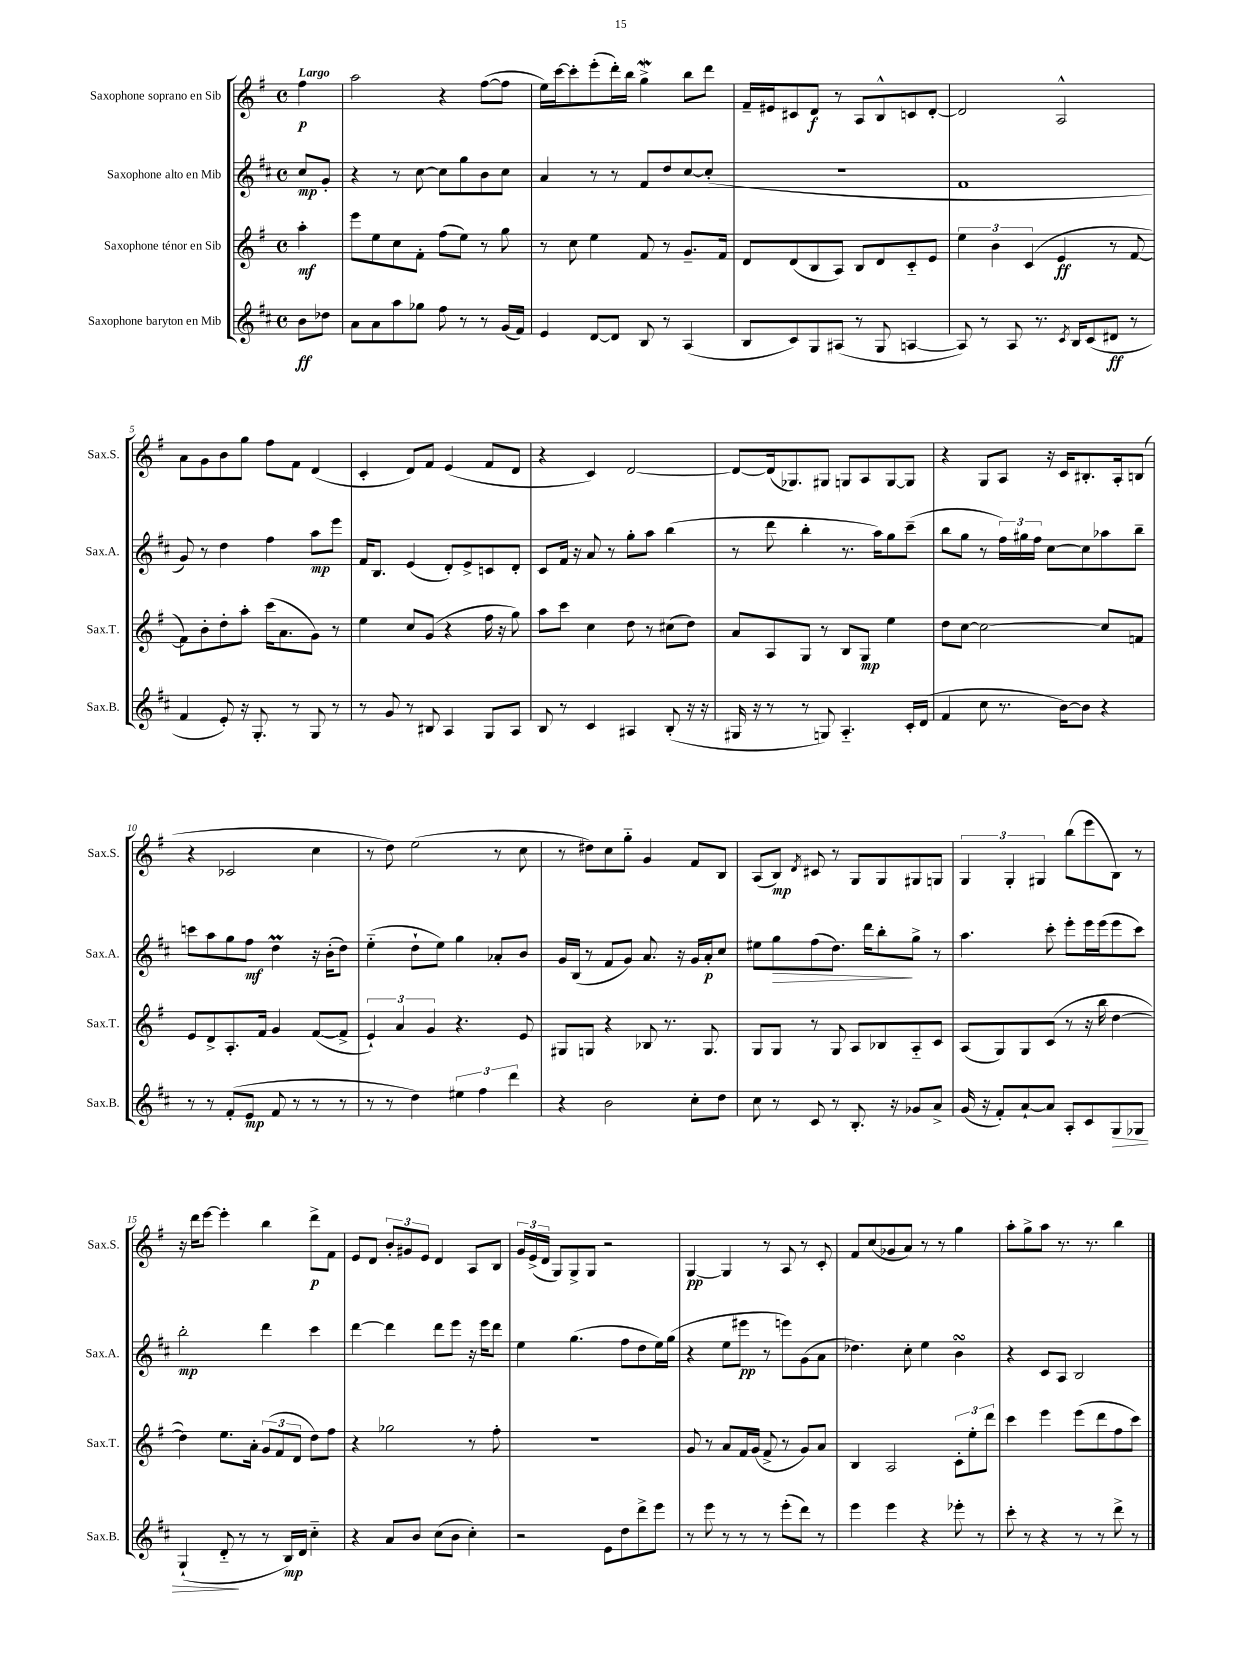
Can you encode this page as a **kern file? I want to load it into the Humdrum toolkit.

**kern	**dynam	**kern	**dynam	**kern	**dynam	**kern	**dynam
*part4	*part4	*part3	*part3	*part2	*part2	*part1	*part1
*staff4	*staff4	*staff3	*staff3	*staff2	*staff2	*staff1	*staff1
*I"Saxophone baryton en Mib	*	*I"Saxophone ténor en Sib	*	*I"Saxophone alto en Mib	*	*I"Saxophone soprano en Sib	*
*I'Sax.B.	*	*I'Sax.T.	*	*I'Sax.A.	*	*I'Sax.S.	*
*clefG2	*	*clefG2	*	*clefG2	*	*clefG2	*
*k[f#c#]	*	*k[f#]	*	*k[f#c#]	*	*k[f#]	*
*M4/4	*	*M4/4	*	*M4/4	*	*M4/4	*
*met(c)	*	*met(c)	*	*met(c)	*	*met(c)	*
=	=	=	=	=	=	=	=
!	!	!	!	!	!	!LO:TX:a:B:t=Largo	!
8b\L	ff	4aa'\	mf	8cc#/L	mp	4ff#\	p
8dd-X\J	.	.	.	8g'/J	.	.	.
=1	=1	=1	=1	=1	=1	=1	=1
8a\L	.	8eee\L	.	4r	.	2aa\	.
8a\	.	8ee\	.	.	.	.	.
8aa\	.	8cc\	.	8r	.	.	.
8gg-X\J	.	8f#'\J	.	[8cc#\	.	.	.
8ff#\	.	(8ff#\L	.	8cc#\L]	.	4r	.
8r	.	8ee\J)	.	8gg\	.	.	.
8r	.	8r	.	8b\	.	([8ff#\L	.
(16g/LL	.	8gg\	.	8cc#\J	.	8ff#\J]	.
16f#/JJ)	.	.	.	.	.	.	.
=2	=2	=2	=2	=2	=2	=2	=2
4e/	.	8r	.	4a/	.	16ee\LL)	.
.	.	.	.	.	.	[16ccc\J	.
.	.	8cc\	.	.	.	8ccc'\]	.
[8d/L	.	4ee\	.	8r	.	(8eee'\	.
8d/J]	.	.	.	8r	.	16ddd'\L)	.
.	.	.	.	.	.	16bb\JJ	.
8B/	.	8f#/	.	8f#/L	.	4ggw^\	.
8r	.	8r	.	8dd/	.	.	.
(4A/	.	8.g~/L	.	[8cc#/	.	8bb\L	.
.	.	.	.	(8cc#'/J]	.	8ddd\J	.
.	.	16f#/Jk	.	.	.	.	.
=3	=3	=3	=3	=3	=3	=3	=3
8B/L	.	8d/L	.	1r	.	16f#~/LL	.
.	.	.	.	.	.	16e#X/J	.
8c#/)	.	(8d/	.	.	.	8c#X/	.
8G/	.	8B/	.	.	.	8d/J	f
(8A#X/J	.	8A/J)	.	.	.	8r	.
8r	.	8B/L	.	.	.	8A/L	.
8G/	.	8d/	.	.	.	8B^^/	.
[4An/	.	8c/	.	.	.	8cn/	.
.	.	8e/J	.	.	.	[8d'/J	.
=4	=4	=4	=4	=4	=4	=4	=4
8A/])	.	6ee\	.	1f#	.	2d/]	.
8r	.	.	.	.	.	.	.
.	.	6b\	.	.	.	.	.
8A/	.	.	.	.	.	.	.
.	.	(6c/	.	.	.	.	.
8.r	.	.	.	.	.	.	.
.	.	4e/	ff	.	.	2A^^/	.
8qc#/	.	.	.	.	.	.	.
16B/KL	.	.	.	.	.	.	.
(8c#/	.	.	.	.	.	.	.
8d#X/J	ff	8r	.	.	.	.	.
8r	.	[8f#/	.	.	.	.	.
!!LO:LB:g=z
=5	=5	=5	=5	=5	=5	=5	=5
4f#/	.	8f#\L])	.	8g/)	.	8a\L	.
.	.	8b'\	.	8r	.	8g\	.
8e'/)	.	8dd'\	.	4dd\	.	8b\	.
16r	.	8aa'\J	.	.	.	8gg\J	.
8.G'/	.	.	.	.	.	.	.
.	.	(16ccc\KL	.	4ff#\	.	8ff#\L	.
.	.	8.a\	.	.	.	.	.
8r	.	.	.	.	.	8f#\J	.
8G/	.	8g\J)	.	8aa\L	mp	(4d/	.
8r	.	8r	.	8eee\J	.	.	.
=6	=6	=6	=6	=6	=6	=6	=6
8r	.	4ee\	.	16f#/KL	.	4c'/	.
.	.	.	.	8.B/J	.	.	.
8g/	.	.	.	.	.	.	.
8r	.	8cc/L	.	(4e/	.	8d/L)	.
8B#X/	.	(8g/J	.	.	.	8f#/J	.
4A/	.	4r	.	8d'/L)	.	(4e/	.
.	.	.	.	8e^/	.	.	.
8G/L	.	16ff#\	.	8cn/	.	8f#/L	.
.	.	16r	.	.	.	.	.
8A/J	.	8gg\)	.	8d'/J	.	8d/J	.
=7	=7	=7	=7	=7	=7	=7	=7
8B/	.	8aa\L	.	8c#/L	.	4r	.
8r	.	8ccc\J	.	16f#/Jk	.	.	.
.	.	.	.	16r	.	.	.
4c#/	.	4cc\	.	8a/	.	4c/)	.
.	.	.	.	8r	.	.	.
4A#X/	.	8dd\	.	8gg'\L	.	[2d/	.
.	.	8r	.	8aa\J	.	.	.
(8B'/	.	(8cc#X\L	.	(4bb\	.	.	.
16r	.	8dd\J)	.	.	.	.	.
16r	.	.	.	.	.	.	.
=8	=8	=8	=8	=8	=8	=8	=8
16G#X/	.	8a/L	.	8r	.	8d/L_	.
16r	.	.	.	.	.	.	.
8r	.	8A/	.	8ddd\	.	(16d/k]	.
.	.	.	.	.	.	8.G-X/)	.
8r	.	8G/J	.	4bb'\	.	.	.
8Gn/)	.	8r	.	.	.	8G#X/J	.
4.A/	.	8B/L	.	8.r	.	8Gn/L	.
.	.	8G/J	mp	.	.	8A/	.
.	.	.	.	16aa\KL)	.	.	.
.	.	4ee\	.	8gg\	.	[8G/	.
16c#'/LL	.	.	.	(8ccc#~\J	.	8G/J]	.
(16d/JJ	.	.	.	.	.	.	.
=9	=9	=9	=9	=9	=9	=9	=9
4f#/	.	8dd\L	.	8bb\L	.	4r	.
.	.	[8cc\J	.	8gg\J	.	.	.
8cc#\	.	2cc\_	.	8r	.	8G/L	.
8.r	.	.	.	24ff#\LL)	.	8A/J	.
.	.	.	.	24gg#X\	.	.	.
.	.	.	.	24ff#\JJ	.	.	.
.	.	.	.	[8cc#\L	.	16r	.
[16b\KL)	.	.	.	.	.	16c/KL	.
8b\J]	.	.	.	8cc#\]	.	8.B#X'/	.
4r	.	8cc/L]	.	8aa-X\	.	.	.
.	.	.	.	.	.	16A'/k	.
.	.	8fn/J	.	8bb~\J	.	(8Bn/J	.
!!LO:LB:g=z
=10	=10	=10	=10	=10	=10	=10	=10
8r	.	8e/L	.	8cccn\L	.	4r	.
8r	.	8d^/	.	8aa\	.	.	.
(8f#'/L	.	8.A'/	.	8gg\	.	2c-X/	.
8e/J	mp	.	.	8ff#\J	mf	.	.
.	.	16f#/Jk	.	.	.	.	.
8f#/	.	4g/	.	4ddM\	.	.	.
8r	.	.	.	.	.	.	.
8r	.	([8f#/L	.	16r	.	4cc\	.
.	.	.	.	(16b'\KL	.	.	.
8r	.	8f#^/J]	.	8dd\J)	.	.	.
=11	=11	=11	=11	=11	=11	=11	=11
8r	.	6e`/)	.	(4ee\	.	8r	.
8r	.	.	.	.	.	8dd\)	.
.	.	6a/	.	.	.	.	.
4dd\)	.	.	.	8dd`\L	.	(2ee\	.
.	.	6g/	.	.	.	.	.
.	.	.	.	8ee\J)	.	.	.
6ee#X\	.	4.r	.	4gg\	.	.	.
6ff#\	.	.	.	.	.	.	.
.	.	.	.	8a-X'/L	.	8r	.
6ddd\	.	.	.	.	.	.	.
.	.	8e/	.	8b/J	.	8cc\	.
=12	=12	=12	=12	=12	=12	=12	=12
4r	.	8G#X/L	.	16g/LL	.	8r	.
.	.	.	.	(16B/JJ	.	.	.
.	.	8Gn/J	.	8r	.	8dd#X\L)	.
2b\	.	4r	.	8f#/L	.	8cc\	.
.	.	.	.	8g/J)	.	8gg\J	.
.	.	8B-X/	.	8.a/	.	4g/	.
.	.	8.r	.	.	.	.	.
.	.	.	.	16r	.	.	.
8cc#'\L	.	.	.	16g/LL	.	8f#/L	.
.	.	8.G/	.	16a'/J	p	.	.
8dd\J	.	.	.	8cc#/J	.	8B/J	.
=13	=13	=13	=13	=13	=13	=13	=13
8cc#\	.	8G/L	.	8ee#X\L	.	(8A/L	.
!	!	!	!	!	!LO:HP:b	!	!
8r	.	8G/J	.	8gg\	>	8B/J)	mp
.	.	.	.	.	.	8qd/	.
8c#/	.	8r	.	(8ff#\	.	8c#X/	.
8r	.	8G/	.	8.dd\J)	.	8r	.
8.B'/	.	8A/L	.	.	.	8G/L	.
.	.	.	.	16ddd\KL	.	.	.
.	.	8B-X/	.	8bb'\	.	8G/	.
16r	.	.	.	.	.	.	.
8g-X/L	.	8A/	.	8gg^\J	]	8G#X/	.
8a^/J	.	8c/J	.	8r	.	8Gn/J	.
=14	=14	=14	=14	=14	=14	=14	=14
(16g/	.	(8A/L	.	4.aa\	.	6G/	.
16r	.	.	.	.	.	.	.
8f#'/L)	.	8G/)	.	.	.	.	.
.	.	.	.	.	.	6G'/	.
[8a`/	.	8G/	.	.	.	.	.
.	.	.	.	.	.	6G#X/	.
8a/J]	.	(8c/J	.	8ccc#'\	.	.	.
8A'/L	.	8r	.	8eee'\L	.	(8bb\L	.
8c#/	.	16r	.	16eee\L	.	8eee\	.
.	.	16bb\	.	(16eee\J	.	.	.
!	!LO:HP:b	!	!	!	!	!	!
8G/	>	[4dd\	.	8eee\	.	8B\J)	.
8G-X/J	.	.	.	8ccc#\J)	.	8r	.
!!LO:LB:g=z
=15	=15	=15	=15	=15	=15	=15	=15
(4G`/	.	4dd\])	.	2bb'\	mp	16r	.
.	.	.	.	.	.	16ddd\KL	.
.	.	.	.	.	.	[8eee\J	.
8d/	.	8.ee\L	.	.	.	4eee'\]	.
8r	]	.	.	.	.	.	.
.	.	16a'\Jk	.	.	.	.	.
8r	.	(12g/L	.	4ddd\	.	4bb\	.
.	.	12f#/	.	.	.	.	.
16B/LL)	mp	.	.	.	.	.	.
.	.	12d/J	.	.	.	.	.
16d/JJ	.	.	.	.	.	.	.
4cc#\	.	8dd\L)	.	4ccc#\	.	8ddd^\L	p
.	.	8ff#\J	.	.	.	8f#\J	.
=16	=16	=16	=16	=16	=16	=16	=16
4r	.	4r	.	[4ddd\	.	8e/L	.
.	.	.	.	.	.	8d/J	.
8a/L	.	2gg-X\	.	4ddd\]	.	12b'/L	.
.	.	.	.	.	.	12g#X/	.
8b/J	.	.	.	.	.	.	.
.	.	.	.	.	.	12e/J	.
(8cc#\L	.	.	.	8ddd\L	.	4d/	.
8b\J	.	.	.	8eee\J	.	.	.
4cc#'\)	.	8r	.	16r	.	8A/L	.
.	.	.	.	16eee\KL	.	.	.
.	.	8ff#'\	.	8ddd\J	.	8B/J	.
=17	=17	=17	=17	=17	=17	=17	=17
2r	.	1r	.	4ee\	.	24g/LL	.
.	.	.	.	.	.	(24e^/	.
.	.	.	.	.	.	24d/JJ	.
.	.	.	.	.	.	8G/L)	.
.	.	.	.	(4.gg\	.	8G^/	.
.	.	.	.	.	.	8G/J	.
8e\L	.	.	.	.	.	2r	.
8dd\	.	.	.	8ff#\L	.	.	.
8ddd^\	.	.	.	8dd\	.	.	.
8eee\J	.	.	.	16ee\L)	.	.	.
.	.	.	.	(16gg\JJ	.	.	.
=18	=18	=18	=18	=18	=18	=18	=18
8r	.	8g/	.	4r	.	[4G/	pp
8eee\	.	8r	.	.	.	.	.
8r	.	8a/L	.	8ee\L	.	4G/]	.
8r	.	16f#/L	.	8eee#X\J	pp	.	.
.	.	(16g/JJ	.	.	.	.	.
8r	.	8f#^/	.	8r	.	8r	.
(8eee'\L	.	8r	.	8eeen\L)	.	8A/	.
8ddd\J)	.	8g/L)	.	(8g\	.	8r	.
8r	.	8a/J	.	8a\J	.	8c'/	.
=19	=19	=19	=19	=19	=19	=19	=19
4eee\	.	4B/	.	4.dd-X\)	.	8f#/L	.
.	.	.	.	.	.	(8cc/	.
4eee\	.	2A/	.	.	.	8g-X/	.
.	.	.	.	8cc#'\	.	8a/J)	.
4r	.	.	.	4ee\	.	8r	.
.	.	.	.	.	.	8r	.
8eee-X'\	.	12c'\L	.	4bsSSS\	.	4gg\	.
.	.	12ee'\	.	.	.	.	.
8r	.	.	.	.	.	.	.
.	.	12ddd\J	.	.	.	.	.
=20	=20	=20	=20	=20	=20	=20	=20
8ccc#'\	.	4ccc\	.	4r	.	8aa'\L	.
8r	.	.	.	.	.	8gg^\	.
4r	.	4eee\	.	8c#/L	.	8aa\J	.
.	.	.	.	8A/J	.	8.r	.
8r	.	(8eee\L	.	2B/	.	.	.
.	.	.	.	.	.	8.r	.
8r	.	8ddd\	.	.	.	.	.
8ddd^\	.	8ff#\	.	.	.	4bb\	.
8r	.	8ccc\J)	.	.	.	.	.
==	==	==	==	==	==	==	==
*-	*-	*-	*-	*-	*-	*-	*-
